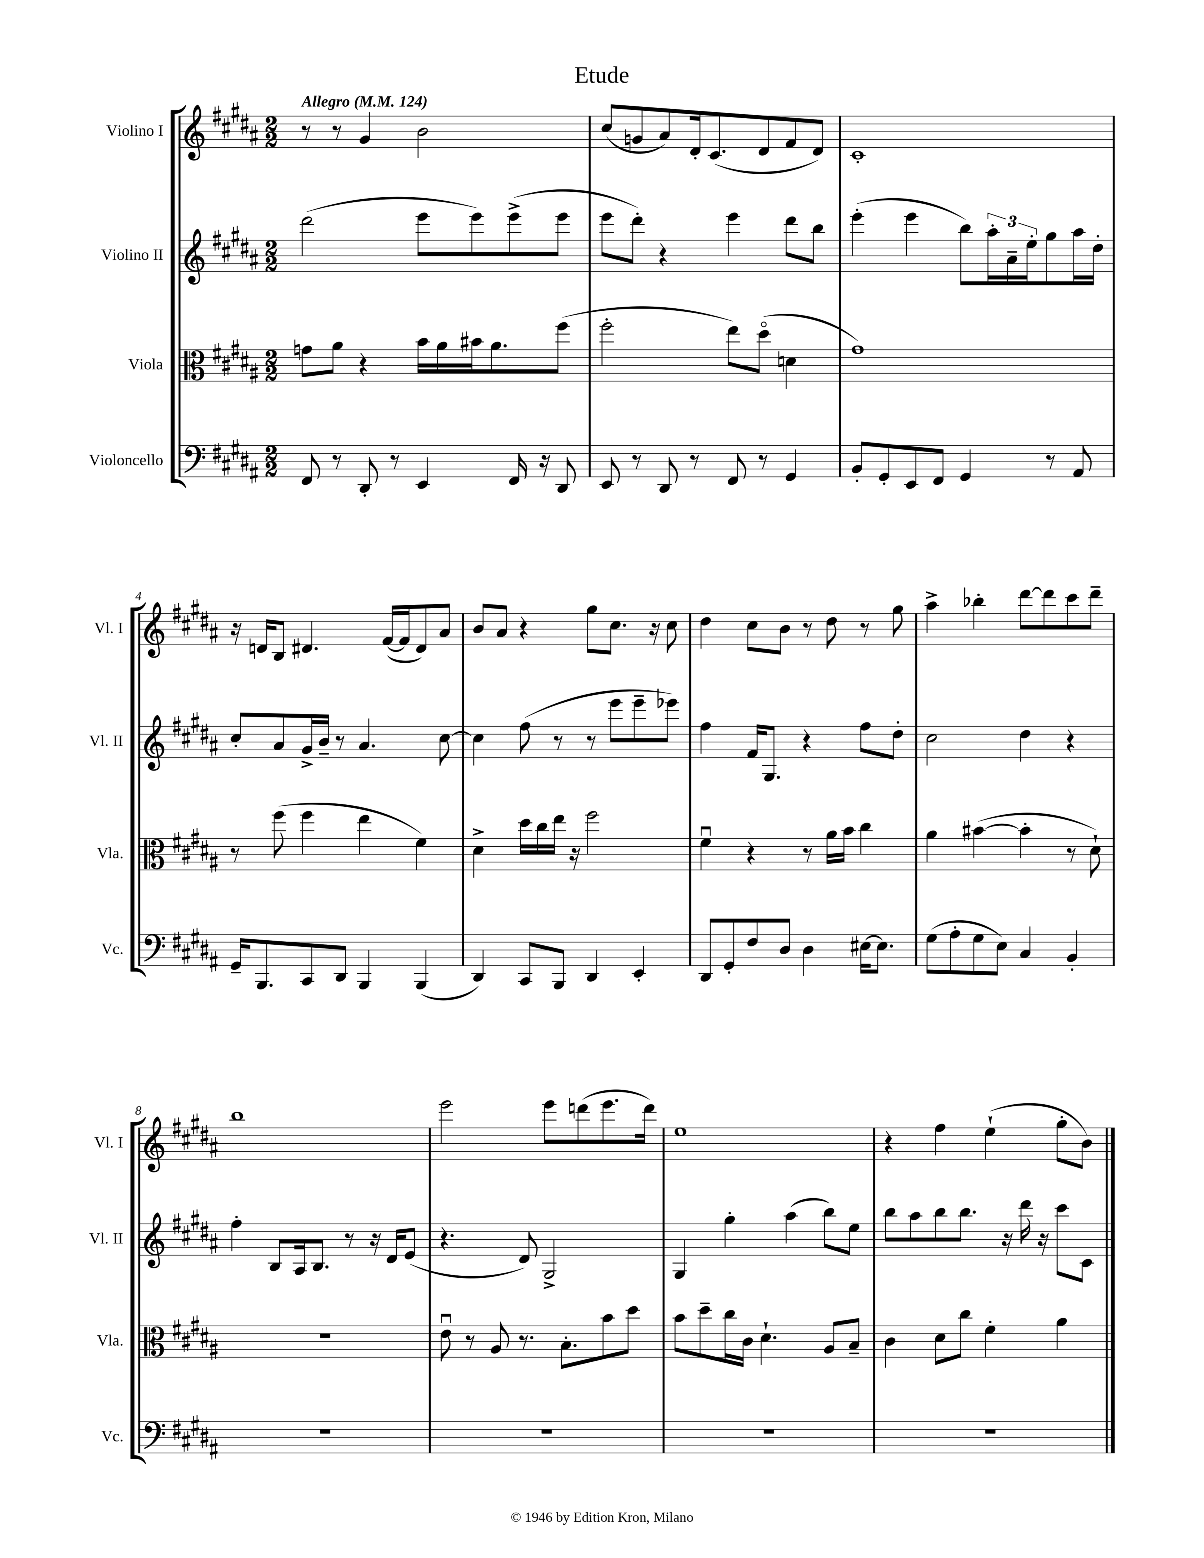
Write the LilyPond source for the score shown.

\header { title = "Etude" }
<<
\new StaffGroup <<
\new Staff = "s0" \with { instrumentName = "Violino I" shortInstrumentName = "Vl. I" } {
    \clef treble \key b \major \numericTimeSignature \time 2/2 \tempo "Allegro" 4 = 124
    r8 r8 gis'4 b'2 |
    cis''8( g'8 ais'8) dis'16-. cis'8.( dis'8 fis'8 dis'8) |
    cis'1-. |
    r16 d'16 b8 dis'4. fis'16~( fis'16 dis'8) ais'8 |
    b'8 ais'8 r4 gis''8 cis''8. r16 cis''8 |
    dis''4 cis''8 b'8 r8 dis''8 r8 gis''8 |
    ais''4-> bes''4-. dis'''8~ dis'''8 cis'''8 dis'''8-- |
    b''1 |
    e'''2 e'''8 d'''8( e'''8. d'''16) |
    e''1 |
    r4 fis''4 e''4-!( gis''8-. b'8) \bar "|." |
}
\new Staff = "s1" \with { instrumentName = "Violino II" shortInstrumentName = "Vl. II" } {
    \clef treble \key b \major \numericTimeSignature \time 2/2
    dis'''2( e'''8 e'''8) e'''8->( e'''8 |
    e'''8 dis'''8-.) r4 e'''4 dis'''8 b''8 |
    e'''4-.( e'''4 b''8) \tuplet 3/2 { ais''16-. ais'16-- e''16-. } gis''8 ais''16 dis''16-. |
    cis''8-. ais'8 gis'16-> b'16-- r8 ais'4. cis''8~ |
    cis''4 fis''8( r8 r8 e'''8 e'''8-- ees'''8) |
    fis''4 fis'16 gis8. r4 fis''8 dis''8-. |
    cis''2 dis''4 r4 |
    fis''4-. b8 ais16 b8. r8 r16 dis'16 e'8( |
    r4. dis'8) gis2-> |
    gis4 gis''4-. ais''4( b''8) e''8 |
    b''8 ais''8 b''8 b''8. r16 dis'''16 r16 cis'''8 cis'8 \bar "|." |
}
\new Staff = "s2" \with { instrumentName = "Viola" shortInstrumentName = "Vla." } {
    \clef alto \key b \major \numericTimeSignature \time 2/2
    g'8 ais'8 r4 b'16 ais'16 bis'16 ais'8. fis''8( |
    fis''2-. e''8) dis''8\flageolet( d'4 |
    gis'1) |
    r8 fis''8( fis''4 e''4 fis'4) |
    dis'4-> dis''16 cis''16 e''16 r16 fis''2 |
    fis'4\downbow r4 r8 ais'16 b'16 cis''4 |
    ais'4 bis'4~( bis'4-. r8 dis'8-!) |
    R1 |
    e'8\downbow r8 ais8 r8. b8.-. b'8 dis''8 |
    b'8 dis''8-- cis''16 cis'16 dis'4.-! ais8 b8-- |
    cis'4 dis'8 cis''8 fis'4-. ais'4 \bar "|." |
}
\new Staff = "s3" \with { instrumentName = "Violoncello" shortInstrumentName = "Vc." } {
    \clef bass \key b \major \numericTimeSignature \time 2/2
    fis,8 r8 dis,8-. r8 e,4 fis,16 r16 dis,8 |
    e,8 r8 dis,8 r8 fis,8 r8 gis,4 |
    b,8-. gis,8-. e,8 fis,8 gis,4 r8 ais,8 |
    gis,16-- b,,8. cis,8 dis,8 b,,4 b,,4( |
    dis,4) cis,8 b,,8 dis,4 e,4-. |
    dis,8 gis,8-. fis8 dis8 dis4 eis16~ eis8. |
    gis8( ais8-. gis8 e8) cis4 b,4-. |
    R1 |
    R1 |
    R1 |
    R1 \bar "|." |
}
>>
>>
